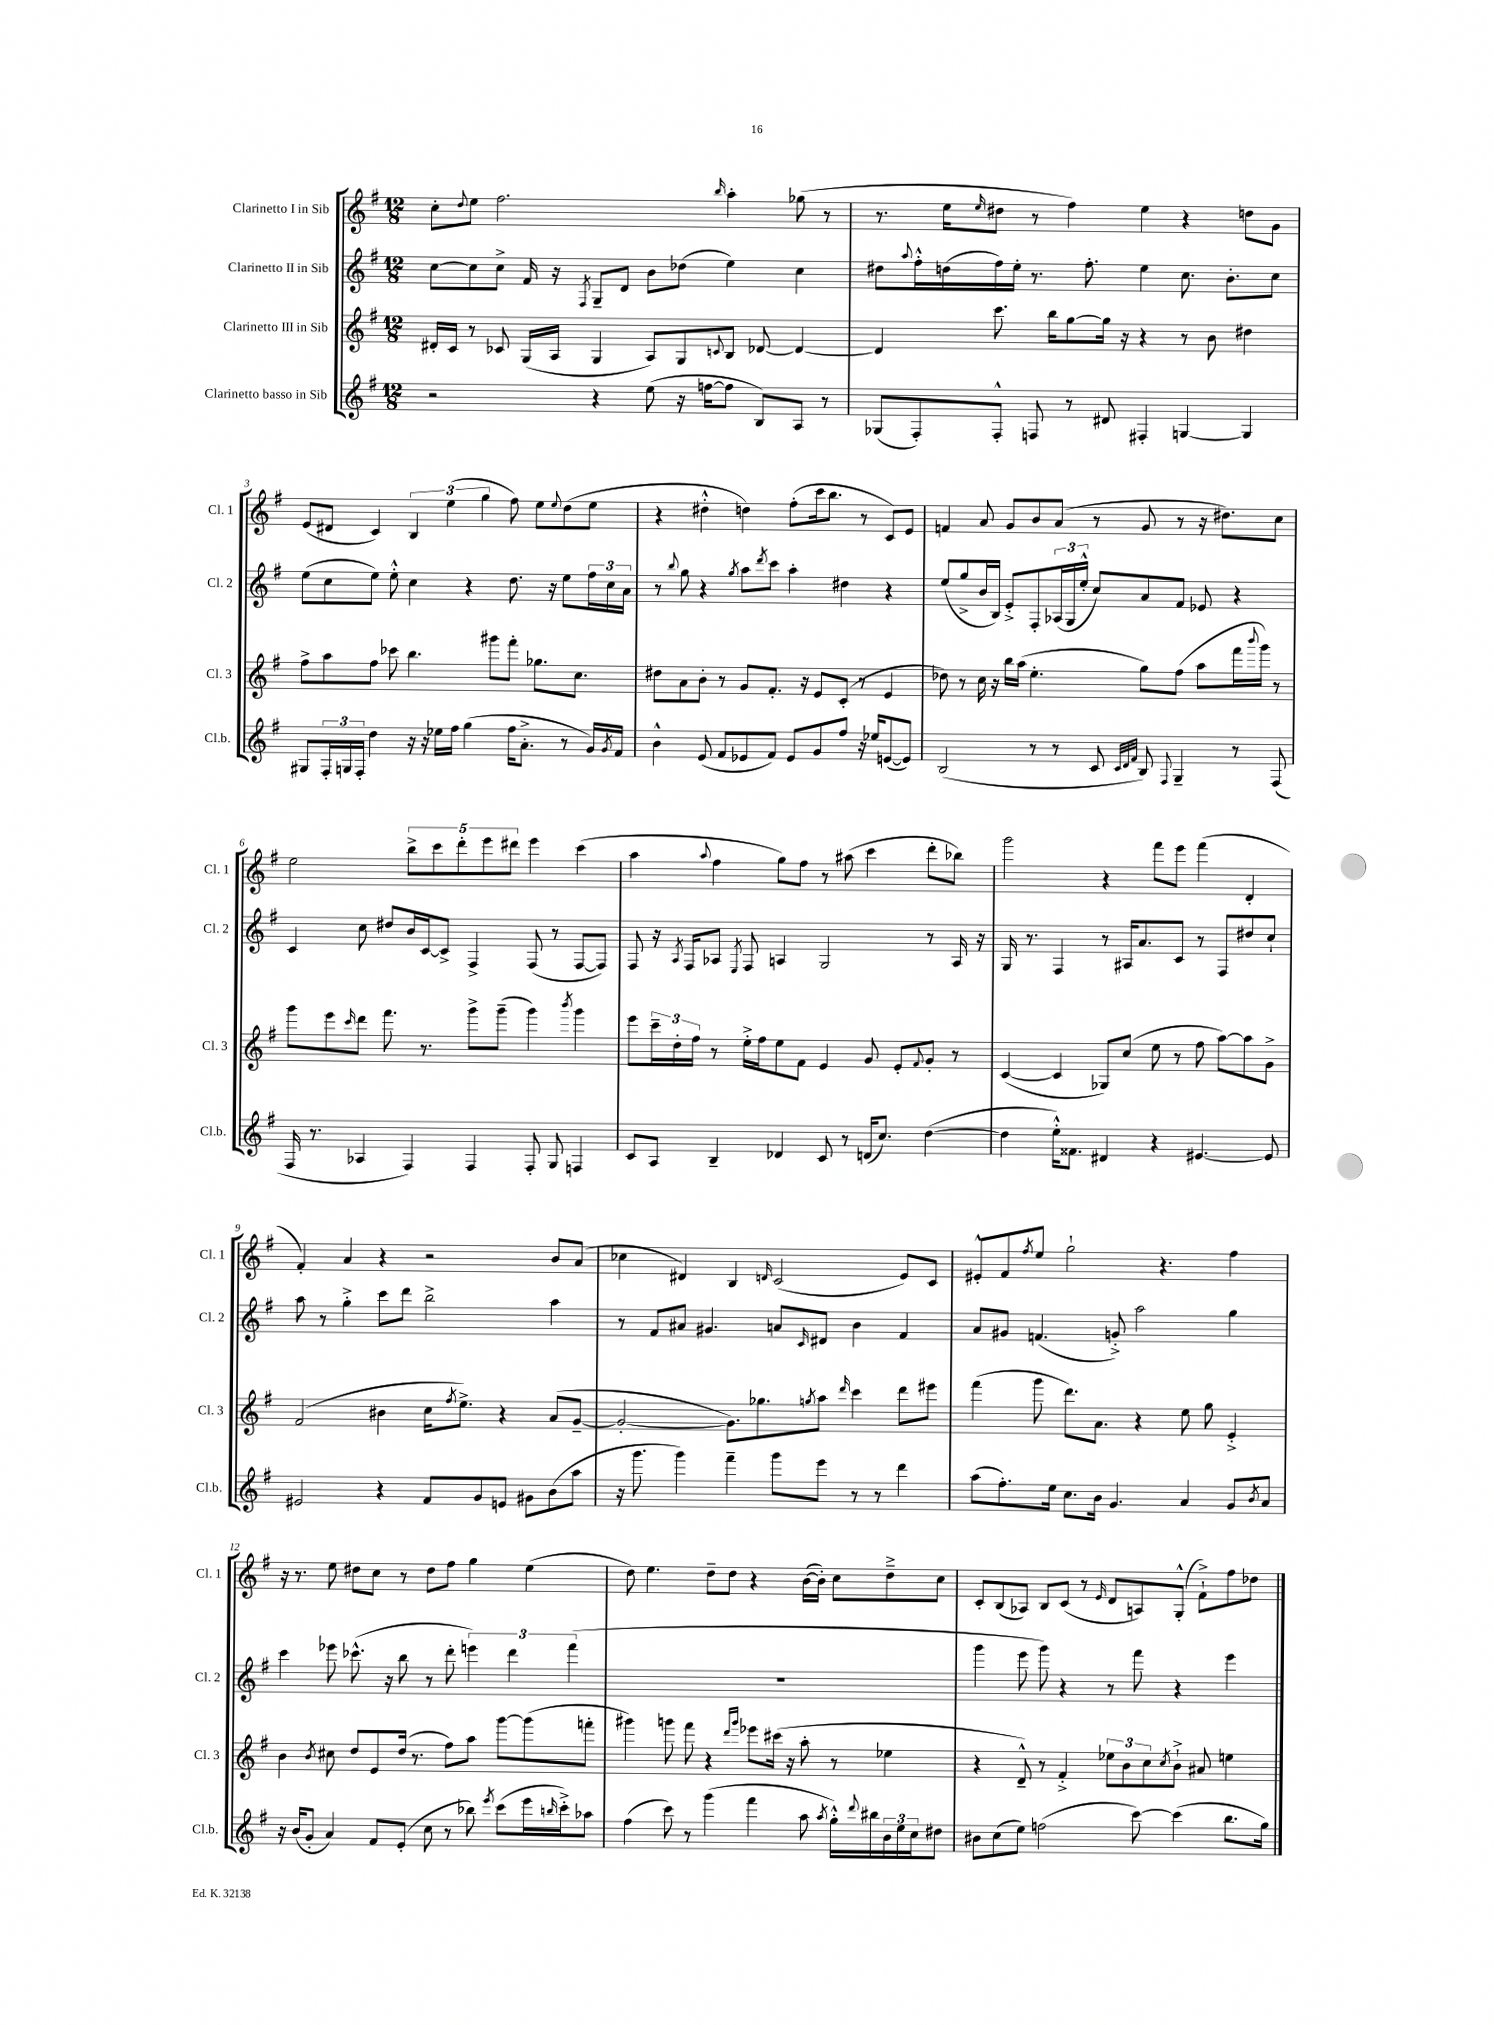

**kern	**kern	**kern	**kern
*staff4	*staff3	*staff2	*staff1
*clefG2	*clefG2	*clefG2	*clefG2
*k[f#]	*k[f#]	*k[f#]	*k[f#]
*M12/8	*M12/8	*M12/8	*M12/8
2r	16d#'/LL	[8cc\L	8cc'\L
.	16c/JJ	.	.
.	.	.	8qqdd/
.	8r	8cc\]	8ee\J
.	8c-/	8cc^\J	2.ff#\
.	(16G/LL	16f#/	.
.	16A/JJ	16r	.
.	.	8qF#/	.
4r	4G/	8G~/L	.
.	.	8d/J	.
(8ee\	8A/L)	8b\L	.
16r	8G/	(8dd-\J	.
[16ff\LK	.	.	.
.	8qqc/	.	16qqbb/
8ff\]J	8B/J	4ee\)	4aa'\
8B/L)	[8d-/	.	.
8A/J	4d-/_	4cc\	(8gg-\
8r	.	.	8r
=	=	=	=
(8G-/L	4d-/]	8dd#\L	8.r
.	.	8qqaa/	.
8F#'/)	.	16ff#'^^\L	.
.	.	(16dd\	16ee\LK
.	.	.	16qqee/
8F#'^^/J	8.ccc\	16ff#\)	8dd#\J
.	.	16ee'\JJ	.
8F/	.	8.r	8r
.	16bb\LK	.	.
8r	[8gg\	.	4ff#\)
.	.	8.ff#'\	.
8d#/	16gg\]Jk	.	.
.	16r	.	.
4F#'/	4r	4ee\	4ee\
[4G/	8r	8.cc\	4r
.	8b\	.	.
.	.	8.b'\L	.
4G/]	4dd#\	.	8dd\L
.	.	8cc\J	8g\J
=	=	=	=
8G#/L	8ff#^\L	(8ee\L	(8e/L
24F#'/L	8aa\	8cc\	8d#/J
24G/	.	.	.
24F#'/JJ	.	.	.
4dd\	8ff#\J	8ee\J)	4c/)
.	8ccc-\	8ee'^^\	.
16r	4.bb\	4cc\	6B/
16r	.	.	.
16ee-\LL	.	.	.
.	.	.	(6ee\
16ff#\JJ	.	.	.
(4gg\	.	4r	.
.	.	.	6gg\
.	8ggg#\L	.	.
16ff#\LK	8fff#'\J	8.dd\	8ff#\)
8.a'^\J	.	.	.
.	8.gg-\L	.	8ee\L
.	.	16r	.
.	.	.	8qqee/
8r	.	8ee\L	(8dd\
.	8.cc\J	.	.
16g/LL)	.	24ff#\L	8ee\J
.	.	24cc\	.
8qg/	.	.	.
16f#/JJ	.	.	.
.	.	24a\JJ	.
=	=	=	=
4b^^\	8dd#\L	8r	4r
.	.	8qqbb/	.
.	8a\	8gg\	.
(8e/	8b'\J	4r	4dd#'^^\
8f#/L	8r	.	.
.	.	8qgg/	.
8e-/	8g/L	8aa\L	4dd\)
.	.	8qddd/	.
8f#/J)	8.f#'/J	8ccc\J	.
8e-/L	.	4aa'\	(8ff#'\L
.	16r	.	.
8g/	8e/L	.	16ccc\k
.	.	.	8.bb\J
8ff#/J	(8c'/J	4dd#\	.
16r	8r	.	8r
16ee-/LK	.	.	.
([8e/	4e/	4r	8c/L)
8e/]J)	.	.	8e/J
=	=	=	=
(2B/	8dd-\)	(8ee/L	4f/
.	8r	8gg^/	.
.	16cc\	16b/L	8a/
.	16r	16B/JJ)	.
.	16bb\LL	8e'^/L	8g/L
.	(16aa\JJ	.	.
8r	4.ee'\	8F#'/	8b/
8r	.	(24A-/L	(8a/J
.	.	24G/	.
.	.	24ee'^^/JJ	.
8c/	.	8cc/L)	8r
32qqc/LLL	.	.	.
32qqd/	.	.	.
32qqf#/JJJ	.	.	.
8B/)	8gg\L)	8a/	8g/
8qqF#/	.	.	.
4G~/	(8ff#\J	8f#/J	8r
.	8aa\L	8e-/	16r
.	.	.	8.dd#\L)
8r	16fff#\L	4r	.
.	8qqbbb/	.	.
.	16ggg\JJ)	.	.
(8F#/	8r	.	8cc\J
=	=	=	=
16F#/	8ggg\L	4c/	2ee\
8.r	.	.	.
.	8eee\	.	.
.	16qqccc/	.	.
4A-/	8ddd\J	8cc\	.
.	8.fff#\	8dd#/L	.
4F#/)	.	16b/L	10bb^\L
.	8.r	[16c/J	.
.	.	.	10ccc\
.	.	8c^/]J	.
.	.	.	10ddd'\
4F#/	8ggg^\L	4F#^/	.
.	.	.	10eee\
.	(8ggg~\J	.	.
.	.	.	10ddd#\J
8F#'/	4ggg\)	(8F#/	4eee\
8G/	.	8r	.
.	8qbbb/	.	.
4F/	4ggg\	[8F#/L	(4ccc\
.	.	8F#/]J)	.
=	=	=	=
8c/L	8eee\L	8F#/	4aa\
8A/J	24ccc~\L	16r	.
.	24dd'\	.	.
.	.	8qA/	.
.	.	16F#/LK	.
.	24ff#\JJ	.	.
.	.	.	8qqaa/
4B~/	8r	8A-/J	4ff#\
.	.	8qE/	.
.	16ee'^\LL	8F#/	.
.	16ff#\J	.	.
4d-/	8ee\	4A/	8gg\L)
.	8f#\J	.	8ff#\J
8c/	4e/	2G/	8r
8r	.	.	(8aa#\
(16d/LK	8g/	.	4ccc\
8.cc/J)	.	.	.
.	8e'/L	.	.
.	8qqf#/	.	.
([4dd\	8g'/J	8r	8ddd'\L
.	8r	16A/	8bb-\J)
.	.	16r	.
=	=	=	=
4dd\]	([4c/	16G/	2ggg\
.	.	8.r	.
16ee'^^\LK)	4c/]	4F#/	.
8.f##\J	.	.	.
4d#/	8G-/L)	8r	4r
.	(8cc/J	16A#/LK	.
.	.	8.a/	.
4r	8ee\	.	8fff#\L
.	8r	8c/J	8eee\J
[4.e#/	8ff#\	8r	(4fff#\
.	[8aa\L)	8F#/L	.
.	8aa\]	8dd#/	4d'/
8e#/]	8g^\J	8cc`/J	.
=	=	=	=
2e#/	(2f#/	8aa\	4f#'/)
.	.	8r	.
.	.	4gg'^\	4a/
4r	4b#\	8ccc\L	4r
.	.	8ddd\J	.
8f#/L	16cc\LK	2bb^\	2r
.	8qff#/	.	.
.	8.ee^\J)	.	.
8g/	.	.	.
8e/J	4r	.	.
8g#\L	.	.	.
(8b\	(8a/L	4aa\	8b/L
8aa\J	[8g~/J	.	(8a/J
=	=	=	=
16r	2g'/_	8r	4cc-\
8.ggg\	.	.	.
.	.	8f#/L	.
4ggg\)	.	8a#/J	4d#/)
.	.	4.g#/	.
4fff#~\	8.g\]L)	.	4B/
.	8.gg-\	.	.
.	.	.	16qqd/
8ggg\L	.	8a/L	(2c/
.	8qgg/	16qqc/	.
8eee\J	8aa\J	8d#/J	.
.	16qqddd/	.	.
8r	4ccc\	4b\	.
8r	.	.	.
4ddd\	8ddd\L	4f#/	8e/L)
.	8eee#\J	.	8c/J
=	=	=	=
(8aa\L	(4fff#\	8a/L	8e#'^^/L
8.ff#'\)	.	8g#/J	8f#/
.	.	.	8qff#/
.	8ggg\	(4.f/	8ee/J
16ee\Jk	.	.	.
8.cc\L	8.ddd\L)	.	2gg`\
16b\Jk	8.a\J	.	.
4.g/	.	8g'^/)	.
.	4r	2aa\	.
.	.	.	4.r
4a/	8ee\	.	.
.	8gg\	.	.
8g/L	4e'^/	4gg\	4ff#\
8qb/	.	.	.
8a/J	.	.	.
=	=	=	=
16r	4b\	4ccc\	16r
(16b/LK	.	.	8.r
8g'/J	.	.	.
.	8qb/	.	.
4a/)	8cc#\	8eee-\	8ee\
.	8dd/L	(8.ccc-^^\	8dd#\L
8f#/L	8e/	.	8cc\J
.	.	16r	.
(8e'/J	(16dd/Jk	8bb\	8r
.	8.r	.	.
8cc\	.	8r	8dd#\L
8r	8ff#\L)	8ddd'\	8ff#\J
8bb-\)	8aa\J	6eee\)	4gg\
8qeee/	.	.	.
(8ccc\L	[8ggg\L	.	.
.	.	6ddd\	.
16eee\L	(8ggg\]	.	(4ee\
16qqbb/	.	.	.
16ccc'^\J)	.	.	.
.	.	(6fff#\	.
8aa-\J	8fff'\J	.	.
=	=	=	=
(4ff#\	4ggg#\)	1.r	8dd\)
.	.	.	4.ee\
8ccc\)	8ggg\	.	.
8r	8fff#\	.	.
(4ggg\	4r	.	8dd~\L
.	.	.	8dd\J
.	16qqddd/LL	.	.
.	16qqggg/JJ	.	.
4fff#\	8eee-\L	.	4r
.	(16ccc#\Jk	.	.
.	16r	.	.
8aa\	8aa'\	.	([16b\LL
.	.	.	16b'\]JJ)
8qaa/	.	.	.
16gg'^^\LL)	8r	.	8cc\L
8qqddd/	.	.	.
16bb#\	.	.	.
24b\	4ee-\	.	8dd~^\
24ee\	.	.	.
24cc\J	.	.	.
8dd#\J	.	.	8cc\J
=	=	=	=
8b#\L	4r	4ggg\	8c'/L
(8cc\	.	.	(8B/
8ee\J)	8d~^^/)	8eee\	8A-/J)
(2ff\	8r	8ggg\)	8B/L
.	4f#'^/	4r	(8c/J
.	.	.	8r
.	.	.	16qqe/
.	12ee-\L	8r	8d/L
.	12b\	.	.
[8ccc\)	.	8fff#\	8A/)
.	12cc\	.	.
.	8qcc/	.	.
(4ccc\]	8b`^\J	4r	(8G'^^/J
.	8a#/	.	8f#`^\L)
8.bb\L	4ee\	4eee\	8ff#\
.	.	.	8dd-\J
16gg\Jk)	.	.	.
==	==	==	==
*-	*-	*-	*-
